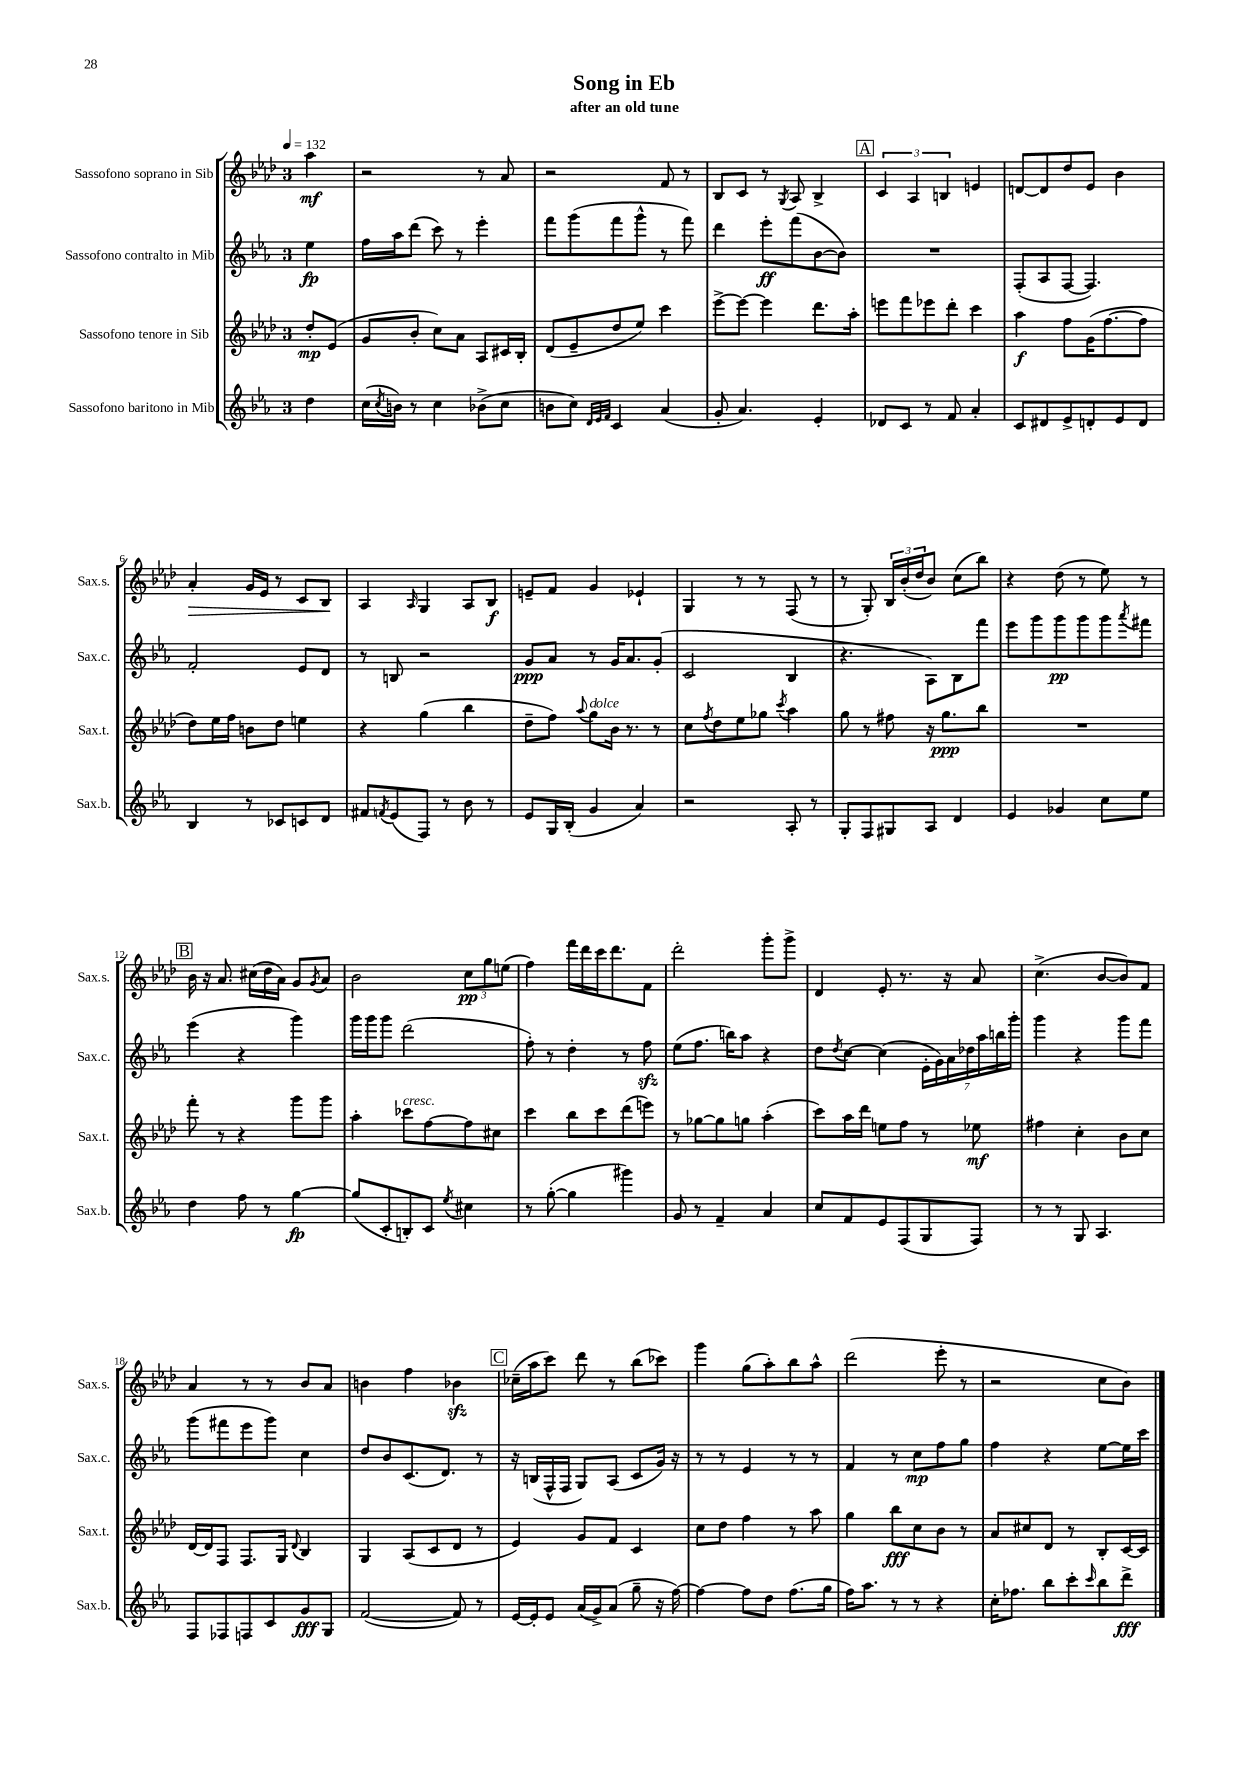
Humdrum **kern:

**kern	**kern	**kern	**kern
*staff4	*staff3	*staff2	*staff1
*clefG2	*clefG2	*clefG2	*clefG2
*k[b-e-a-]	*k[b-e-a-d-]	*k[b-e-a-]	*k[b-e-a-d-]
*M3/4	*M3/4	*M3/4	*M3/4
*MM132	*MM132	*MM132	*MM132
4dd	8dd-'	4ee-	4aa-
.	(8e-	.	.
=	=	=	=
(16cc	8g	16ff	2r
8qcc	.	.	.
16b)	.	16aa-	.
8r	8b-'	(8ddd	.
4cc	8cc)	8ccc)	.
.	8a-	8r	.
(8b-^	8A-	4eee-'	8r
8cc	16c#	.	8a-
.	16B-'	.	.
=	=	=	=
8b	(8d-	8fff	2r
8cc)	8e-~	(8ggg	.
32qqd	.	.	.
32qqe-	.	.	.
32qqf	.	.	.
4c	8dd-	8fff	.
.	8ee-)	8ggg^^	.
(4a-	4ccc	8r	8f
.	.	8fff)	8r
=	=	=	=
8g'	[8eee-^	4ddd	8B-
4.a-)	8eee-_	.	8c
.	4eee-]	8eee-'	8r
.	.	.	8qG
.	.	(8fff	8A-
4e-'	8.ddd-	[8b-	4B-^
.	.	8b-])	.
.	16aa-'	.	.
=	=	=	=
8d-	8eee	2.r	6c
8c	8fff	.	.
.	.	.	6A-
8r	8eee-	.	.
.	.	.	6B
8f	8ddd-'	.	.
4a-'	4ccc	.	4e
=	=	=	=
8c	4aa-	(8F'	[8d
8d#	.	8A-	8d]
8e-^	8ff	[8F	8dd-
8d'	(16g	4.F])	8e-
.	[8.ff	.	.
8e-	.	.	4b-
8d	8ff]	.	.
=	=	=	=
4B-	8dd-)	2f'	4a-'
.	16ee-	.	.
.	16ff	.	.
8r	8b	.	16g
.	.	.	16e-
8c-	8dd-	.	8r
8c	4ee	8e-	8c
8d	.	8d	8B-
=	=	=	=
8f#	4r	8r	4A-
8qf	.	.	.
(8e-	.	8B	.
.	.	.	16qqA-
8F)	(4gg	2r	4G
8r	.	.	.
8b-	4bb-	.	8A-
8r	.	.	8B-
=	=	=	=
8e-	8dd-~	8g	8e~
16G	8ff)	8a-	8f
(16B-'	.	.	.
.	8qqaa-	.	.
4g	8gg	8r	4g
.	16b-	16g	.
.	8.r	8.a-	.
4a-)	.	.	4e-`
.	8r	(8g'	.
=	=	=	=
2r	8cc	2c	4G
.	8qff	.	.
.	8dd-	.	.
.	8ee-	.	8r
.	8gg-	.	8r
.	8qccc	.	.
8A-'	4aa-	4B-	(8F
8r	.	.	8r
=	=	=	=
8G'	8gg	4.r	8r
8F	8r	.	8G')
8G#	8ff#	.	24B-
.	.	.	(24b-'
.	.	.	24dd-
8A-	16r	8A-)	8b-)
.	8.gg	.	.
4d	.	8B-	(8cc
.	8bb-	8fff	8bb-)
=	=	=	=
4e-	2.r	8eee-	4r
.	.	8ggg	.
4g-	.	8ggg	(8dd-
.	.	8ggg	8r
8cc	.	8ggg	8ee-)
.	.	8qaaa-	.
8ee-	.	8fff#	8r
=	=	=	=
4dd	8fff'	(4eee-	16b-
.	.	.	16r
.	8r	.	8.a-
8ff	4r	4r	.
.	.	.	(16cc#
8r	.	.	16dd-
.	.	.	16a-)
[4gg	8ggg	4ggg)	8g
.	.	.	8qg
.	8ggg	.	8a-
=	=	=	=
(8gg]	4aa-'	16ggg	2b-
.	.	16ggg	.
8c'	.	8ggg	.
8B')	8ccc-	(2ddd	.
8c	[8ff	.	.
8qee-	.	.	.
4cc#	8ff]	.	12cc
.	.	.	12gg
.	8cc#	.	.
.	.	.	(12ee
=	=	=	=
8r	4ccc	8ff')	4ff)
([8gg'	.	8r	.
4gg]	8bb-	4dd'	16fff
.	.	.	16ddd-
.	8ccc	.	16ccc
.	.	.	8.ddd-
4ggg#)	(8ddd-	8r	.
.	8eee)	8ff	8f
=	=	=	=
8g	8r	(8ee-	2ddd-'
8r	[8gg-	8.ff	.
4f~	8gg-]	.	.
.	.	16bb)	.
.	8gg	8aa-	.
4a-	(4aa-'	4r	8ggg'
.	.	.	8ggg^
=	=	=	=
8cc	8ccc)	8dd	4d-
.	.	8qdd	.
8f	16aa-	[8cc	.
.	16ddd-	.	.
8e-	8ee	(4cc]	8e-'
(8F	8ff	.	8.r
8G	8r	28e-'	.
.	.	28g)	.
.	.	.	16r
.	.	28a-	.
.	.	28dd-	.
8F)	8ee-	.	8a-
.	.	28aa-	.
.	.	28bb	.
.	.	28ggg'	.
=	=	=	=
8r	4ff#	4ggg	(4.cc^
8r	.	.	.
8G	4cc'	4r	.
4.A-	.	.	[8b-
.	8b-	8ggg	8b-])
.	8cc	8fff	8f
=	=	=	=
8F	[16d-	(8ggg	4a-
.	16d-]	.	.
8F-	8F	8fff#	.
8F	8.F	8eee-	8r
8c	.	8ggg)	8r
.	16G	.	.
.	8qqd-	.	.
8g	4B-	4cc	8b-
8G	.	.	8a-
=	=	=	=
([2f	4G	8dd	4b
.	.	8b-	.
.	(8A-	(8.c	4ff
.	8c	.	.
.	.	8.d)	.
8f])	8d-	.	4b-
8r	8r	8r	.
=	=	=	=
[16e-	4e-)	16r	(16cc-~
16e-']	.	(16B	16aa-
8e-	.	16F^^	8ccc)
.	.	16F	.
(16a-	8g	8G)	8ddd-
16g^)	.	.	.
(8a-	8f	(8A-	8r
8gg~	4c	8c	(8bb-
16r	.	16g)	8ccc-)
[16ff)	.	16r	.
=	=	=	=
4ff_	8cc	8r	4ggg
.	8dd-	8r	.
8ff]	4ff	4e-	(8gg
8dd	.	.	8aa-')
(8.ff	8r	8r	8bb-
.	8aa-	8r	8aa-^^
16gg	.	.	.
=	=	=	=
16ff)	4gg	4f	(2ddd-
8.aa-	.	.	.
8r	8bb-	8r	.
8r	8cc	8cc	.
4r	8b-	8ff	8eee-'
.	8r	8gg	8r
=	=	=	=
16cc'	8a-	4ff	2r
8.ff-	.	.	.
.	8cc#	.	.
8bb-	8d-	4r	.
8ccc'	8r	.	.
16qqccc	.	.	.
8bb-	8B-'	[8ee-	8cc
8ddd^	[16c	16ee-]	8b-)
.	16c]	16ccc	.
==	==	==	==
*-	*-	*-	*-
